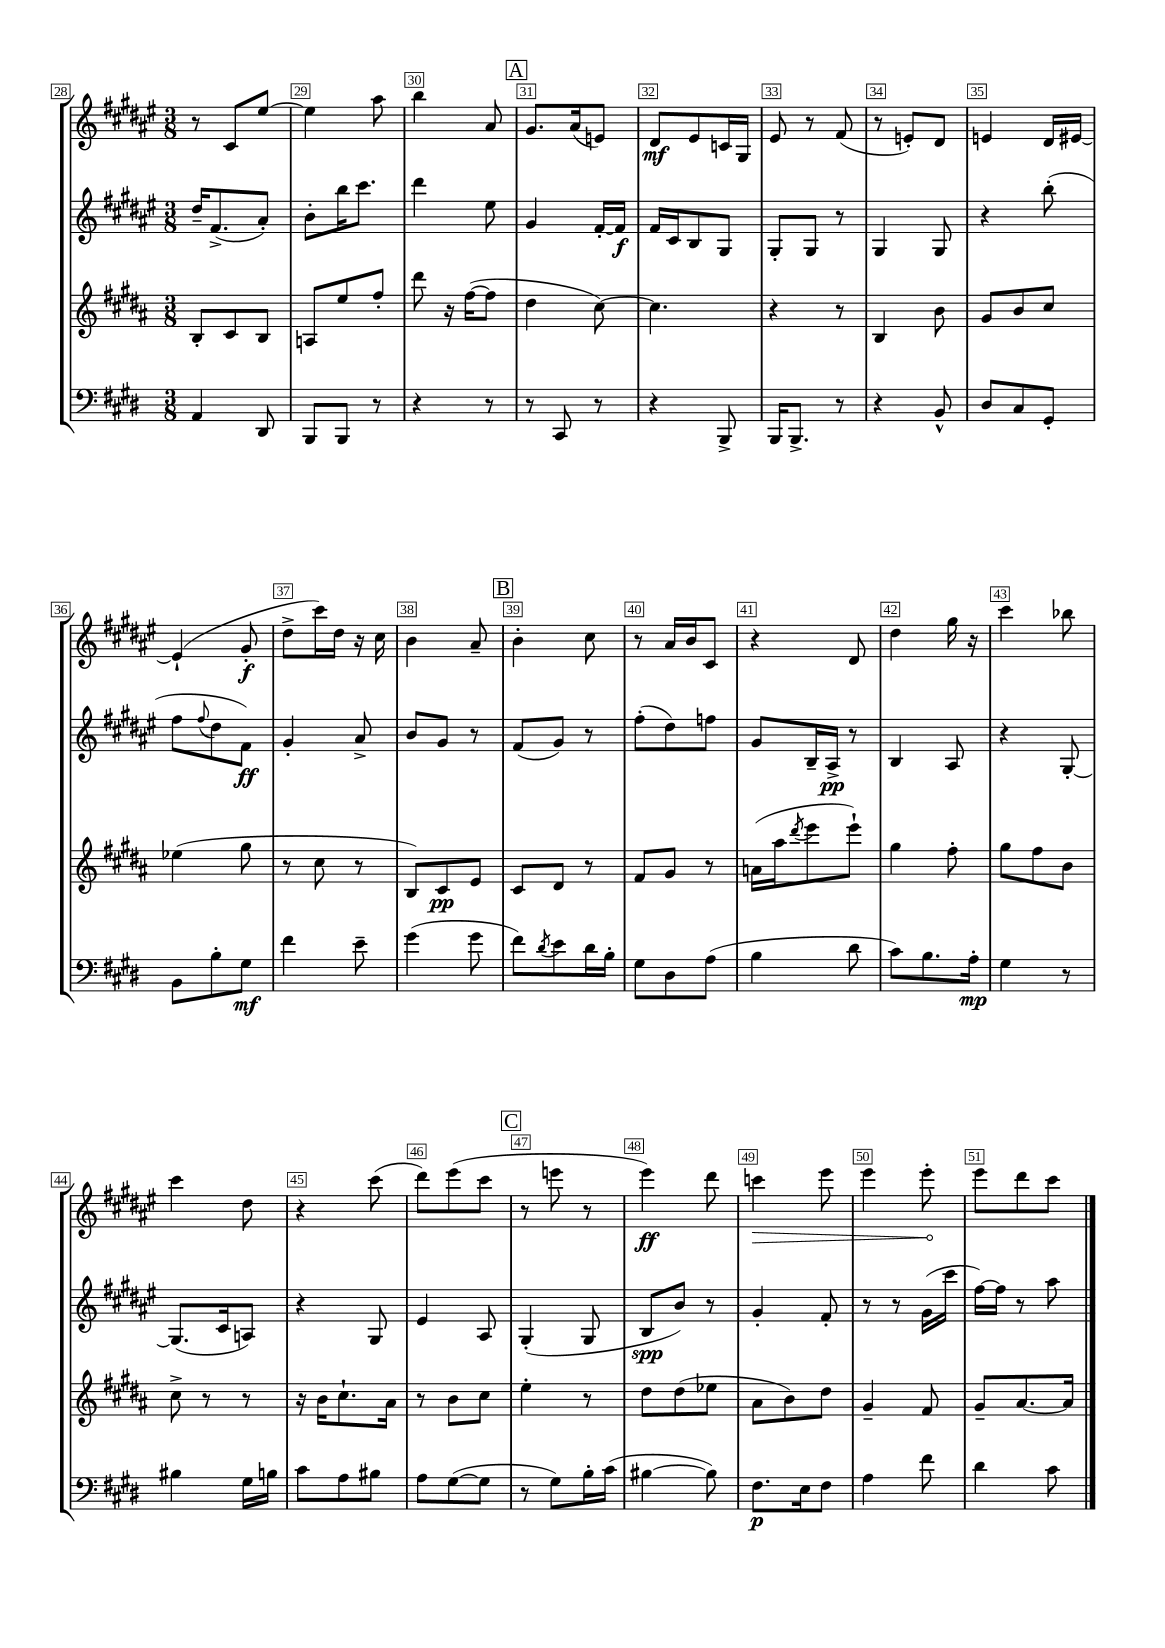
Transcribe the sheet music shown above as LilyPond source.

<<
\new StaffGroup <<
\new Staff = "s0" {
    \clef treble \key fis \major \numericTimeSignature \time 3/8
    r8 cis'8 eis''8~ |
    eis''4 ais''8 |
    b''4 ais'8 |
    \mark \markup { \box "A" } gis'8. ais'16( e'8) |
    dis'8\mf eis'8 c'16 gis16 |
    eis'8 r8 fis'8( |
    r8 e'8-.) dis'8 |
    e'4 dis'16 eis'16~ |
    eis'4-!( gis'8-.\f |
    dis''8-> cis'''16) dis''16 r16 cis''16 |
    b'4 ais'8-- |
    \mark \markup { \box "B" } b'4-. cis''8 |
    r8 ais'16 b'16 cis'8 |
    r4 dis'8 |
    dis''4 gis''16 r16 |
    cis'''4 bes''8 |
    cis'''4 dis''8 |
    r4 cis'''8( |
    dis'''8) eis'''8( cis'''8 |
    \mark \markup { \box "C" } r8 e'''8 r8 |
    eis'''4\ff) dis'''8 |
    \once \override Hairpin.circled-tip = ##t c'''4\> eis'''8 |
    eis'''4 eis'''8-.\! |
    eis'''8 dis'''8 cis'''8 \bar "|." |
}
\new Staff = "s1" {
    \clef treble \key fis \major \numericTimeSignature \time 3/8
    dis''16-- fis'8.->( ais'8-.) |
    b'8-. b''16 cis'''8. |
    dis'''4 eis''8 |
    \mark \markup { \box "A" } gis'4 fis'16~-. fis'16\f |
    fis'16 cis'16 b8 gis8 |
    gis8-. gis8 r8 |
    gis4 gis8 |
    r4 b''8-.( |
    fis''8 \appoggiatura { fis''8 } dis''8 fis'8\ff) |
    gis'4-. ais'8-> |
    b'8 gis'8 r8 |
    \mark \markup { \box "B" } fis'8( gis'8) r8 |
    fis''8-.( dis''8) f''8 |
    gis'8 b16-- ais16->\pp r8 |
    b4 ais8 |
    r4 gis8~-. |
    gis8.( cis'16 a8) |
    r4 gis8 |
    eis'4 ais8 |
    \mark \markup { \box "C" } gis4-.( gis8 |
    b8\spp b'8) r8 |
    gis'4-. fis'8-. |
    r8 r8 gis'16( cis'''16 |
    fis''16~) fis''16 r8 ais''8 \bar "|." |
}
\new Staff = "s2" {
    \clef treble \key b \major \numericTimeSignature \time 3/8
    b8-. cis'8 b8 |
    a8 e''8 fis''8-. |
    dis'''8 r16 fis''16~( fis''8 |
    \mark \markup { \box "A" } dis''4 cis''8~) |
    cis''4. |
    r4 r8 |
    b4 b'8 |
    gis'8 b'8 cis''8 |
    ees''4( gis''8 |
    r8 cis''8 r8 |
    b8) cis'8\pp e'8 |
    \mark \markup { \box "B" } cis'8 dis'8 r8 |
    fis'8 gis'8 r8 |
    a'16( ais''16 \acciaccatura { dis'''8 } e'''8 e'''8-!) |
    gis''4 fis''8-. |
    gis''8 fis''8 b'8 |
    cis''8-> r8 r8 |
    r16 b'16 cis''8.-! ais'16 |
    r8 b'8 cis''8 |
    \mark \markup { \box "C" } e''4-. r8 |
    dis''8 dis''8( ees''8 |
    ais'8 b'8) dis''8 |
    gis'4-- fis'8 |
    gis'8-- ais'8.~ ais'16 \bar "|." |
}
\new Staff = "s3" {
    \clef bass \key e \major \numericTimeSignature \time 3/8
    a,4 dis,8 |
    b,,8 b,,8 r8 |
    r4 r8 |
    \mark \markup { \box "A" } r8 cis,8 r8 |
    r4 b,,8-> |
    b,,16 b,,8.-> r8 |
    r4 b,8-^ |
    dis8 cis8 gis,8-. |
    b,8 b8-. gis8\mf |
    fis'4 e'8-- |
    gis'4( gis'8 |
    \mark \markup { \box "B" } fis'8) \acciaccatura { dis'8 } e'8 dis'16 b16-. |
    gis8 dis8 a8( |
    b4 dis'8 |
    cis'8) b8. a16-.\mp |
    gis4 r8 |
    bis4 gis16 b16 |
    cis'8 a8 bis8 |
    a8 gis8~( gis8 |
    \mark \markup { \box "C" } r8 gis8) b16-. cis'16( |
    bis4~ bis8) |
    fis8.\p e16 fis8 |
    a4 fis'8 |
    dis'4 cis'8 \bar "|." |
}
>>
>>
\layout { \context { \Score currentBarNumber = #28 \override BarNumber.break-visibility = ##(#f #t #t) barNumberVisibility = #all-bar-numbers-visible \override BarNumber.stencil = #(make-stencil-boxer 0.1 0.3 ly:text-interface::print) } }
